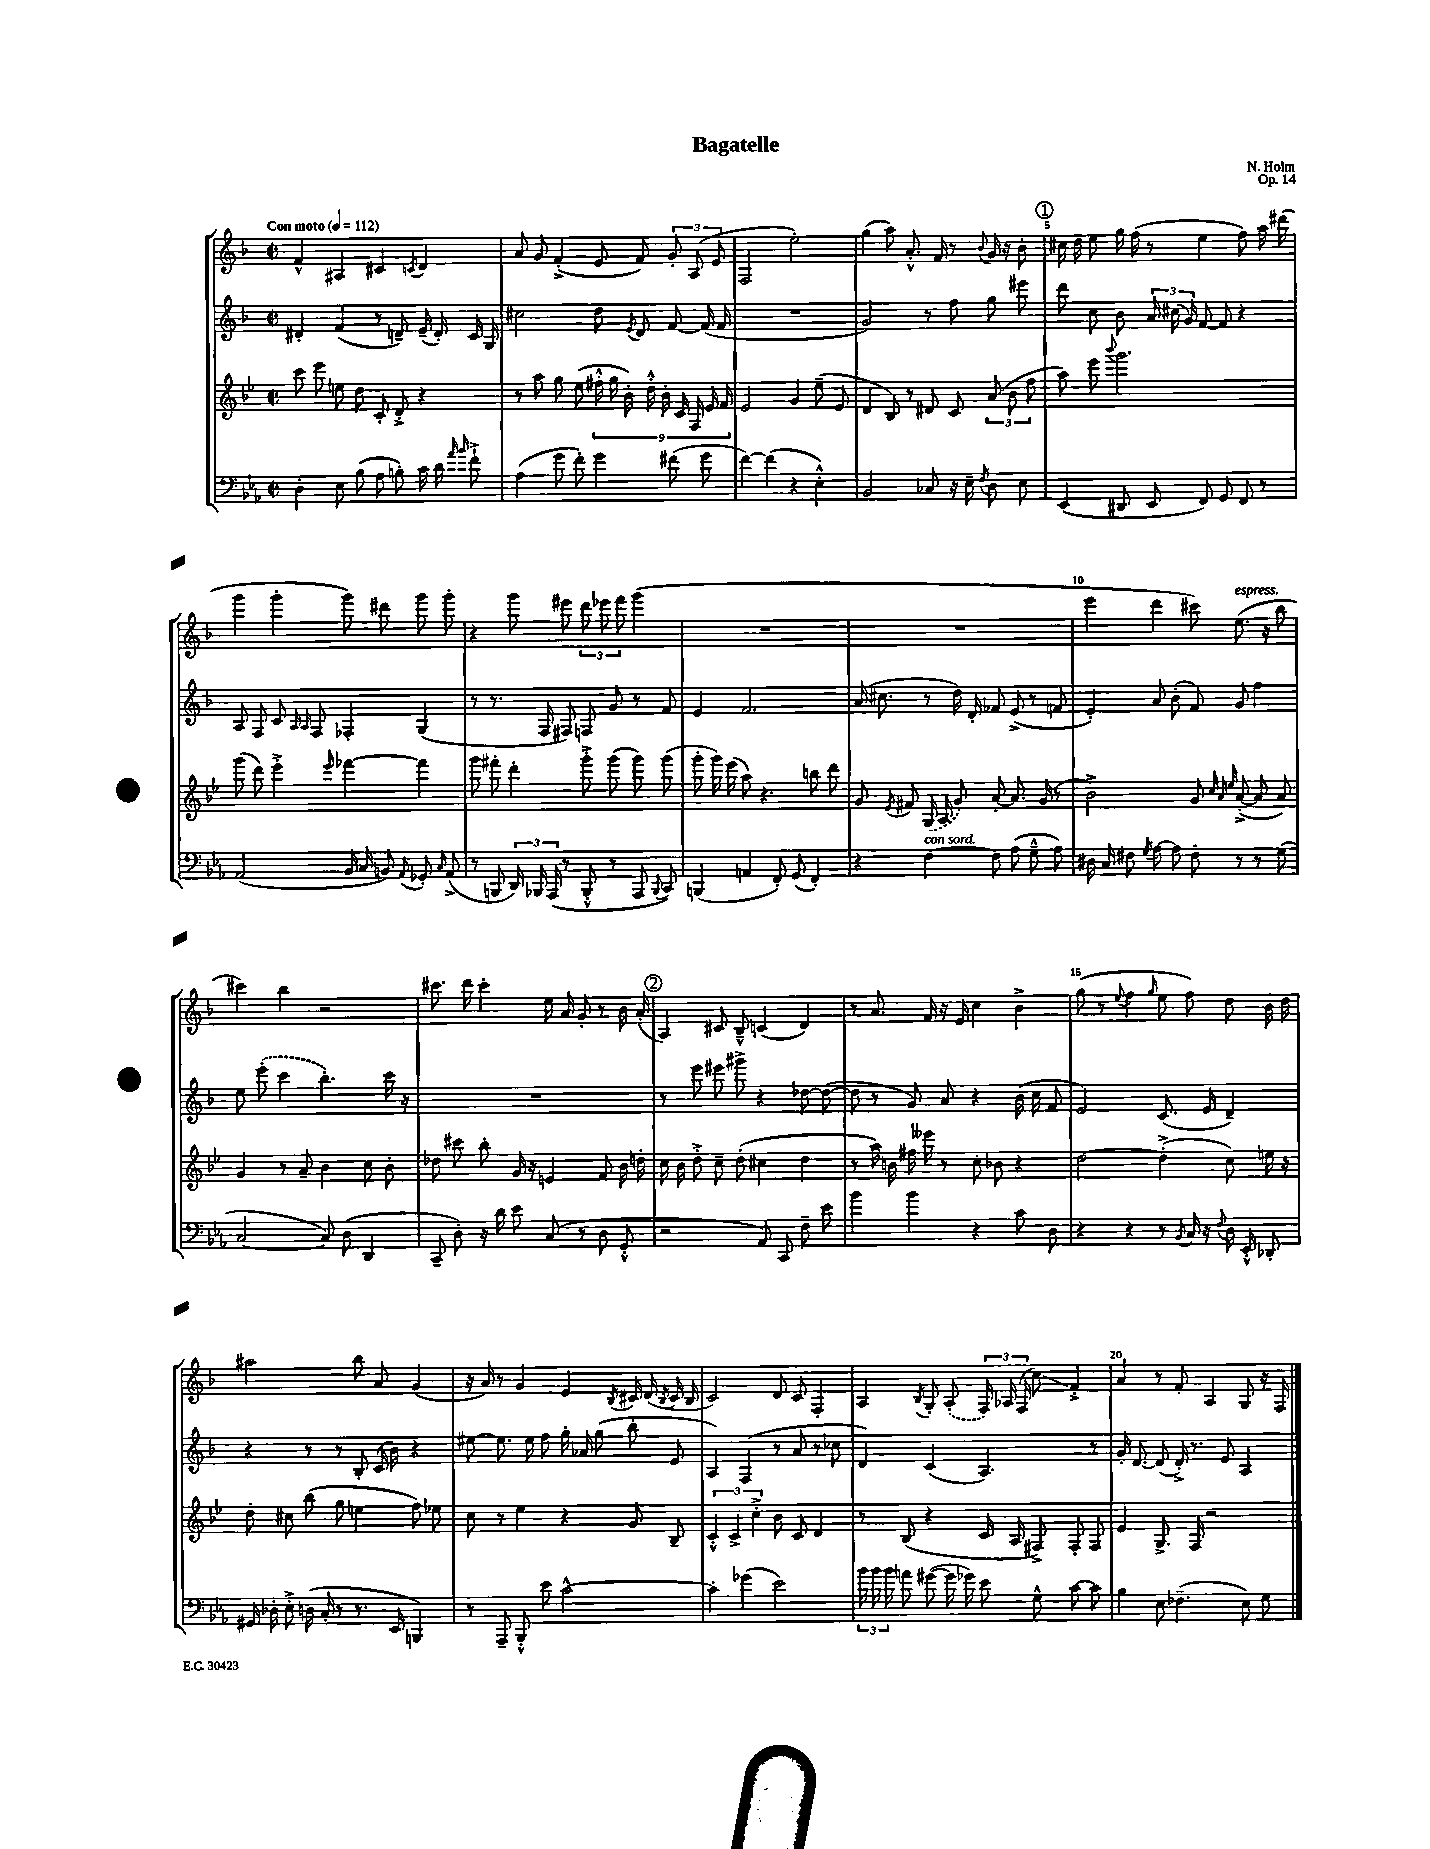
\header { title = "Bagatelle" composer = "N. Holm" opus = "Op. 14" }
<<
\new StaffGroup <<
\new Staff = "s0" {
    \clef treble \key f \major \defaultTimeSignature \time 2/2 \tempo "Con moto" 4 = 112
    \autoBeamOff f'4-^ ais4 cis'4 \acciaccatura { c'8 } d'4 |
    a'8 g'8 f'4-.->( e'8 f'8) \tuplet 3/2 { g'8-. a8( e'8 } |
    f2 e''2-.) |
    g''4( a''8) a'8.-.-^ f'16 r8 \appoggiatura { bes'8 } g'16 r16 bes'8-. |
    \mark \markup { \circle "1" } cis''16 d''16 e''8 g''16 f''16( r8 e''4 f''8) a''16 dis'''16( |
    g'''4 g'''4-. g'''8) dis'''8 g'''8 g'''8-. |
    r4 g'''8 eis'''8 \tuplet 3/2 { d'''8 ees'''8 f'''8 } g'''4( |
    R1 |
    R1 |
    e'''4 d'''4 cis'''8) e''8.^\markup { \italic "espress." }( r16 bes''8 |
    cis'''4) bes''4 r2 |
    cis'''8. d'''16 cis'''4-. e''16 a'16 g'8-. r8 bes'16 a'16-.( |
    \mark \markup { \circle "2" } a4) cis'8 bes8---^ c'4( d'4) |
    r8 a'8. f'16 r16 e'16 c''4 bes'4-> |
    g''8( r8 \appoggiatura { e''8 } f''4 \grace { g''16 } e''8 f''8) d''8 bes'16 d''16 |
    ais''2 bes''8 a'8 g'4( |
    r16 a'16) r8 g'4 e'4 \acciaccatura { bes8 } cis'16 d'16( \acciaccatura { bes8 } cis'16 bes16 |
    c'2) d'8 c'8 f4-. |
    a4 \acciaccatura { bes8 } g8-. \once \slurDashed a8-.( \tuplet 3/2 { f16) aes16 f16( } c''8\glissando) f'4-.-> |
    a'4 r8 f'8-. a4 g8 r16 f16 \bar "|." |
}
\new Staff = "s1" {
    \clef treble \key f \major \defaultTimeSignature \time 2/2
    \autoBeamOff dis'4-. f'4( r8 d'8--) e'16--( d'16-.) c'16 g16 |
    cis''2 d''8 \acciaccatura { e'8 } d'8 f'8~ f'16( f'16 |
    R1 |
    g'2) r8 f''8 g''8 eis'''8 |
    \mark \markup { \circle "1" } d'''8 c''8 bes'8 \tuplet 3/2 { a'16 cis''16( g'16) } f'8~ f'8 r4 |
    a8 f8 c'8 \grace { a16 a16 } f8 fes4-. g4( |
    r8 r8. f16 fis8) f8 g'8 r8 f'8 |
    e'4 f'2. |
    a'16( cis''8. r8 d''16) d'16-. fes'8 e'8->( r8 f'8 |
    e'4-.) a'8 bes'8-.( f'8) g'8 f''4 |
    e''8 \once \slurDashed e'''8-.( c'''4 bes''4.-.) c'''16 r16 |
    R1 |
    \mark \markup { \circle "2" } r8 e'''8 eis'''8 gis'''8-> r4 des''8~ des''8~( |
    des''8 r8 g'8) a'8 r4 bes'16( c''16 f'8 |
    e'2) c'8.( e'16 d'4--) |
    r4 r8 r8 bes8-. c'16( bes'16) r4 |
    eis''8~ eis''8. eis''16 f''8 g''16-. aes'16 g''8( bes''8-. e'8 |
    a4) f4( r8 a'8 r8 ces''8 |
    d'4) c'4( a4.) r8 |
    g'16-. d'8.~ d'8( d'16-.->) r8. e'8 a4 \bar "|." |
}
\new Staff = "s2" {
    \clef treble \key bes \major \defaultTimeSignature \time 2/2
    \autoBeamOff c'''8 ees'''8 e''8 d''8 c'8-. d'8-.-> r4 |
    r8 a''8 g''8 ees''8( \tuplet 9/8 { fis''16-.-^ g''16 bes'16-.) d''16-.-^ bes'16-. c'16 f16 ees'16 f'16 } |
    ees'2 g'4 ees''8--( ees'8 |
    d'4 bes8) r8 dis'8 c'8 \tuplet 3/2 { a'8( bes'8 f''8 } |
    \mark \markup { \circle "1" } a''8) ees'''8 \appoggiatura { bes'''8 } g'''2. |
    g'''8( d'''8) ees'''4-.-> \grace { ees'''16 } fes'''4~ fes'''4 |
    g'''8 fis'''8-. d'''4-. g'''8-.-> g'''8( g'''8) g'''8( |
    g'''8-. g'''16) ees'''16( a''8) r4. b''8 d'''8 |
    g'8 \acciaccatura { ees'8 } fis'8 \once \slurDashed g16( a16 g'8) a'8~-. a'8. g'16( r8 |
    bes'2->) g'8 \grace { c''32 a'32 ees''32 } a'8~-.->( a'8 a'8) |
    g'4 r8 a'8-- bes'4 c''8 bes'8-. |
    des''8 cis'''8 bes''8-. g'16 r16 e'4 f'8 bes'16 d''16-. |
    \mark \markup { \circle "2" } c''16 bes'16 d''8-.-> c''8-- d''8-.( cis''4 d''4 |
    r8 a''16) b'16 fis''16 eeses'''16 r8 c''8-. bes'8 r4 |
    d''2~ d''4-.->( c''8) e''16 r16 |
    d''8-. cis''8 bes''8( g''8 e''4 f''8) ees''8 |
    c''8 r8 ees''4 r4 g'8 bes8-- |
    \tuplet 3/2 { c'4-.-^ c'4-> c''4-.-> } bes'8 c'8 d'4 |
    r8 bes8( r4 c'16 a16 fis8->) fis8-. fis8 |
    ees'4 g8.-> f16 r2 \bar "|." |
}
\new Staff = "s3" {
    \clef bass \key ees \major \defaultTimeSignature \time 2/2
    \autoBeamOff d4-. ees8 bes8( aes8 b8-.) c'16 d'16 \grace { aes'16 bes'16 } f'8-!-> |
    aes4( g'8 f'8-.) g'4 fis'8( g'8 |
    f'4~) f'4( r4 ees4-.-^) |
    bes,2 ces8 r16 ees16-- \acciaccatura { f8 } d8 ees8 |
    \mark \markup { \circle "1" } ees,4( dis,8 ees,8 f,8) g,8 f,8 r8 |
    aes,2( bes,16 c16 b,8) \appoggiatura { aes,8 } ges,8-. \grace { c16 } aes,8->( |
    r8 b,,8 \tuplet 3/2 { d,16) bes,,16 aes,,16( } r8 bes,,8-.-^ r8 aes,,8 \appoggiatura { bes,,8 } c,8) |
    b,,4( a,4 f,8-.) g,8( f,4-.) |
    r4 f4~^\markup { \italic "con sord." } f8 aes8( g8---^ aes8) |
    dis16 c16 fis8 \acciaccatura { g8 } aes8~ aes8 fis8-. r8 r8 g8( |
    c2~ c8) d8( d,4 |
    c,8-- d8-.) r16 d'16 ees'8 c8( r8 d8 g,8-.-^ |
    \mark \markup { \circle "2" } r2 aes,8) c,8 f8-- ees'8 |
    bes'4 bes'4 r4 c'8 d8 |
    r4 r4 r8 \acciaccatura { bes,8 } c16 r16 \appoggiatura { f8 } d16 ees,16-.-^ des,8-. |
    gis,16 des16-. ees8-.-> d16( c16-. r8 r8. ees,16 b,,4) |
    r8 aes,,8-- bes,,8-.-^ ees'8 c'2~-^ |
    c'4-. ges'4( ees'2) |
    \tuplet 3/2 { bes'16 bes'16 bes'16 } a'8 gis'8~( gis'16 ges'16) ees'8 g8-^ c'8~ c'8 |
    bes4 ees8 fes4.--( ees8) g8 \bar "|." |
}
>>
>>
\layout { \context { \Score \override BarNumber.break-visibility = ##(#f #t #t) barNumberVisibility = #(every-nth-bar-number-visible 5) } }
